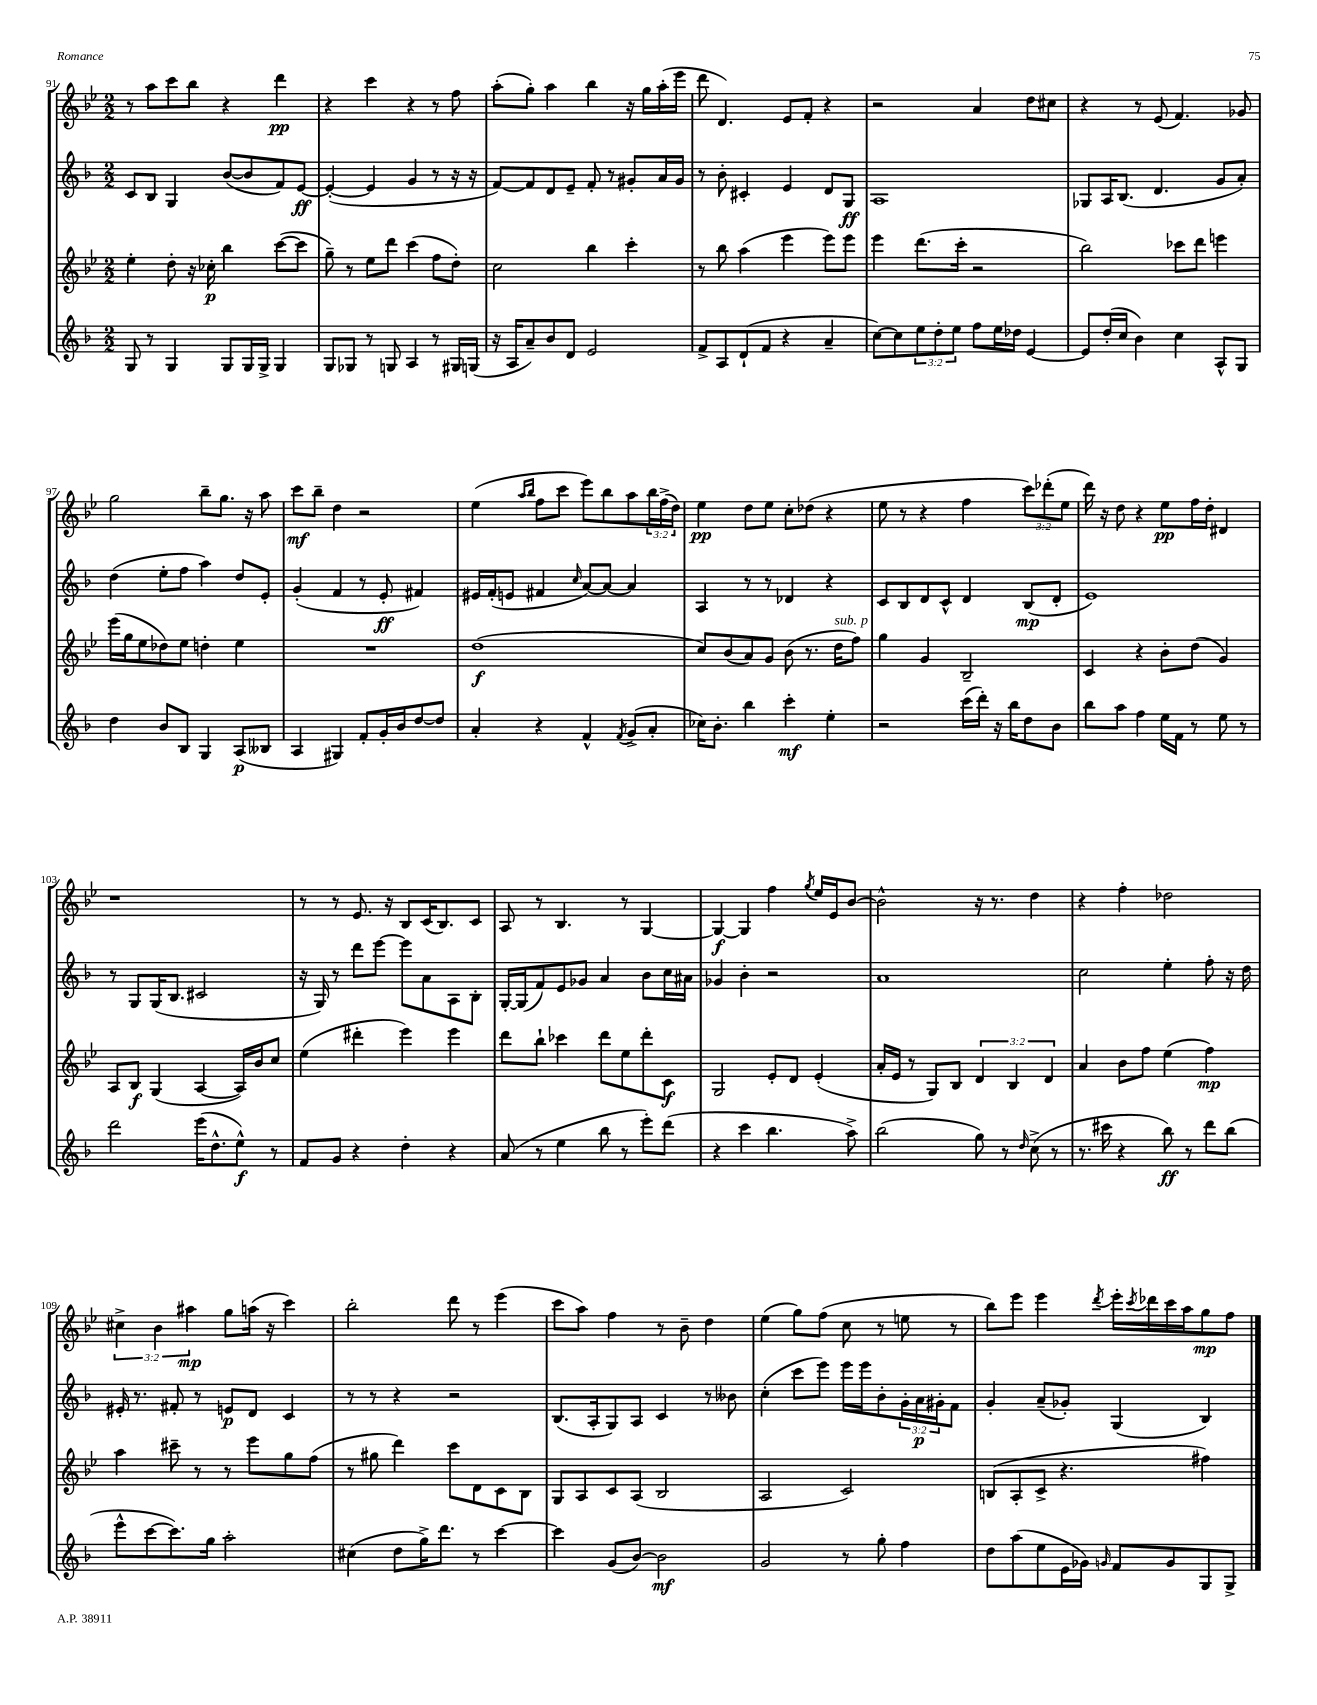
<<
\new StaffGroup <<
\new Staff = "s0" {
    \clef treble \key bes \major \numericTimeSignature \time 2/2 \override Staff.TupletNumber.text = #tuplet-number::calc-fraction-text
    r8 a''8 c'''8 bes''8 r4 d'''4\pp |
    r4 c'''4 r4 r8 f''8 |
    a''8-.( g''8-.) a''4 bes''4 r16 g''16 a''16-.( ees'''16 |
    d'''8 d'4.) ees'8 f'8-. r4 |
    r2 a'4 d''8 cis''8 |
    r4 r8 ees'8( f'4.) ges'8 |
    g''2 bes''8-- g''8. r16 a''8 |
    c'''8\mf bes''8-- d''4 r2 |
    ees''4( \grace { a''16 bes''16 } f''8 c'''8 ees'''8) bes''8 a''8 \tuplet 3/2 { bes''16 f''16->( d''16) } |
    ees''4\pp d''8 ees''8 c''8-. des''8( r4 |
    ees''8 r8 r4 f''4 \tuplet 3/2 { c'''8) des'''8-.( ees''8 } |
    d'''16) r16 d''8 r4 ees''8\pp f''16 d''16-. dis'4 |
    r1 |
    r8 r8 ees'8. r16 bes8 c'16( bes8.) c'8 |
    a8 r8 bes4. r8 g4~ |
    g4~\f g4 f''4 \acciaccatura { g''8 } ees''16 ees'16 bes'8~ |
    bes'2-^ r16 r8. d''4 |
    r4 f''4-. des''2 |
    \tuplet 3/2 { cis''4-> bes'4 ais''4\mp } g''8 a''16( r16 c'''4) |
    bes''2-. d'''8 r8 ees'''4( |
    c'''8 a''8) f''4 r8 bes'8-- d''4 |
    ees''4( g''8) f''8( c''8 r8 e''8 r8 |
    bes''8) ees'''8 ees'''4 \acciaccatura { d'''8 } ees'''16-. \acciaccatura { c'''8 } des'''16 c'''16 a''16 g''8\mp f''8 \bar "|." |
}
\new Staff = "s1" {
    \clef treble \key f \major \numericTimeSignature \time 2/2 \override Staff.TupletNumber.text = #tuplet-number::calc-fraction-text
    c'8 bes8 g4 bes'8~( bes'8 f'8) e'8~\ff |
    e'4~-.( e'4 g'4 r8 r16 r16 |
    f'8~) f'8 d'8 e'8-- f'8-. r8 gis'8-. a'16 gis'16 |
    r8 bes'8-. cis'4-. e'4 d'8 g8\ff |
    a1 |
    ges8 a16 bes8.( d'4. g'8 a'8-.) |
    d''4( e''8-. f''8 a''4) d''8 e'8-. |
    g'4-.( f'4 r8 e'8-.\ff fis'4) |
    eis'16 f'16-.( e'8 fis'4 \grace { c''16 } a'8~) a'8~ a'4 |
    a4 r8 r8 des'4 r4 |
    c'8 bes8 d'8 c'8-^ d'4 bes8\mp( d'8-. |
    e'1) |
    r8 g8 g16( bes8. cis'2 |
    r16 g16) r8 d'''8 e'''8~ e'''8 a'8 a8 bes8-. |
    g16~-. g16( f'8) e'8 ges'8 a'4 bes'8 c''16 ais'16 |
    ges'4 bes'4-. r2 |
    a'1 |
    c''2 e''4-. f''8-. r16 d''16 |
    eis'16-. r8. fis'8-. r8 e'8\p d'8 c'4 |
    r8 r8 r4 r2 |
    bes8.( a16-. g8) a8 c'4 r8 beses'8 |
    c''4-.( c'''8 e'''8) e'''16 e'''16 bes'8-. \tuplet 3/2 { g'16-. a'16\p gis'16-. } f'8 |
    g'4-. a'8--( ges'8-.) g4( bes4) \bar "|." |
}
\new Staff = "s2" {
    \clef treble \key bes \major \numericTimeSignature \time 2/2 \override Staff.TupletNumber.text = #tuplet-number::calc-fraction-text
    ees''4-. d''8-. r16 ces''16-.\p bes''4 c'''8~( c'''8 |
    g''8--) r8 ees''8 d'''8 c'''4( f''8 d''8-.) |
    c''2 bes''4 c'''4-. |
    r8 bes''8 a''4( ees'''4 ees'''8) ees'''8 |
    ees'''4 d'''8.( c'''16-. r2 |
    bes''2) ces'''8 d'''8 e'''4 |
    ees'''16( g''16 ees''8 des''8) ees''8 d''4-. ees''4 |
    R1 |
    d''1\f( |
    c''8) bes'8( a'8) g'8 bes'8( r8. d''16^\markup { \italic "sub. p" } f''8) |
    g''4 g'4 bes2-- |
    c'4 r4 bes'8-. d''8( g'4) |
    a8 bes8\f g4( a4~ a16) bes'16 c''8 |
    ees''4( dis'''4-. ees'''4) ees'''4 |
    d'''8 bes''8-! ces'''4 d'''8 ees''8 d'''8-. c'8\f |
    g2 ees'8-. d'8 ees'4-.( |
    a'16-. ees'16 r8 g8) bes8 \tuplet 3/2 { d'4 bes4 d'4 } |
    a'4 bes'8 f''8 ees''4( f''4\mp) |
    a''4 cis'''8-- r8 r8 ees'''8 g''8 f''8( |
    r8 gis''8 d'''4) c'''8 d'8 c'8 bes8 |
    g8 a8 c'8 a8( bes2 |
    a2 c'2) |
    b8( a8-. c'8-> r4. fis''4) \bar "|." |
}
\new Staff = "s3" {
    \clef treble \key f \major \numericTimeSignature \time 2/2 \override Staff.TupletNumber.text = #tuplet-number::calc-fraction-text
    g8 r8 g4 g8 g16 g16-> g4 |
    g8 ges8 r8 g8 a4 r8 gis16 g16( |
    r16 a16 a'8--) bes'8 d'8 e'2 |
    f'8-> a8 d'8-!( f'8 r4 a'4-- |
    c''8~) c''8 \tuplet 3/2 { e''8 d''8-. e''8 } f''8 e''16 des''16 e'4~ |
    e'8 d''16-.( c''16 bes'4) c''4 a8-^ g8 |
    d''4 bes'8 bes8 g4 a8\p( beses8 |
    a4 gis4) f'8-. g'16-. bes'16 d''8~ d''8 |
    a'4-. r4 f'4-^ \acciaccatura { f'8 } g'8->( a'8-. |
    ces''16) bes'8.-. bes''4 c'''4-.\mf e''4-. |
    r2 c'''16( d'''16-.) r16 bes''16 d''8 bes'8 |
    bes''8 a''8 f''4 e''16 f'16 r8 e''8 r8 |
    d'''2 e'''16( d''8.-^ e''8-^\f) r8 |
    f'8 g'8 r4 d''4-. r4 |
    a'8( r8 e''4 bes''8 r8 e'''8-.) d'''8( |
    r4 c'''4 bes''4. a''8->) |
    bes''2( g''8) r8 \grace { d''16 } c''8->( r8 |
    r8. cis'''16 r4 bes''8\ff) r8 d'''8 bes''8( |
    e'''8-^ c'''8~ c'''8.) g''16 a''2-. |
    cis''4( d''8 g''16->) d'''8. r8 c'''4~ |
    c'''4 g'8( bes'8~) bes'2\mf |
    g'2 r8 g''8-. f''4 |
    d''8 a''8( e''8 e'16 ges'16) \grace { g'16 } f'8 g'8 g8 g8-> \bar "|." |
}
>>
>>
\layout { \context { \Score currentBarNumber = #91 } }
